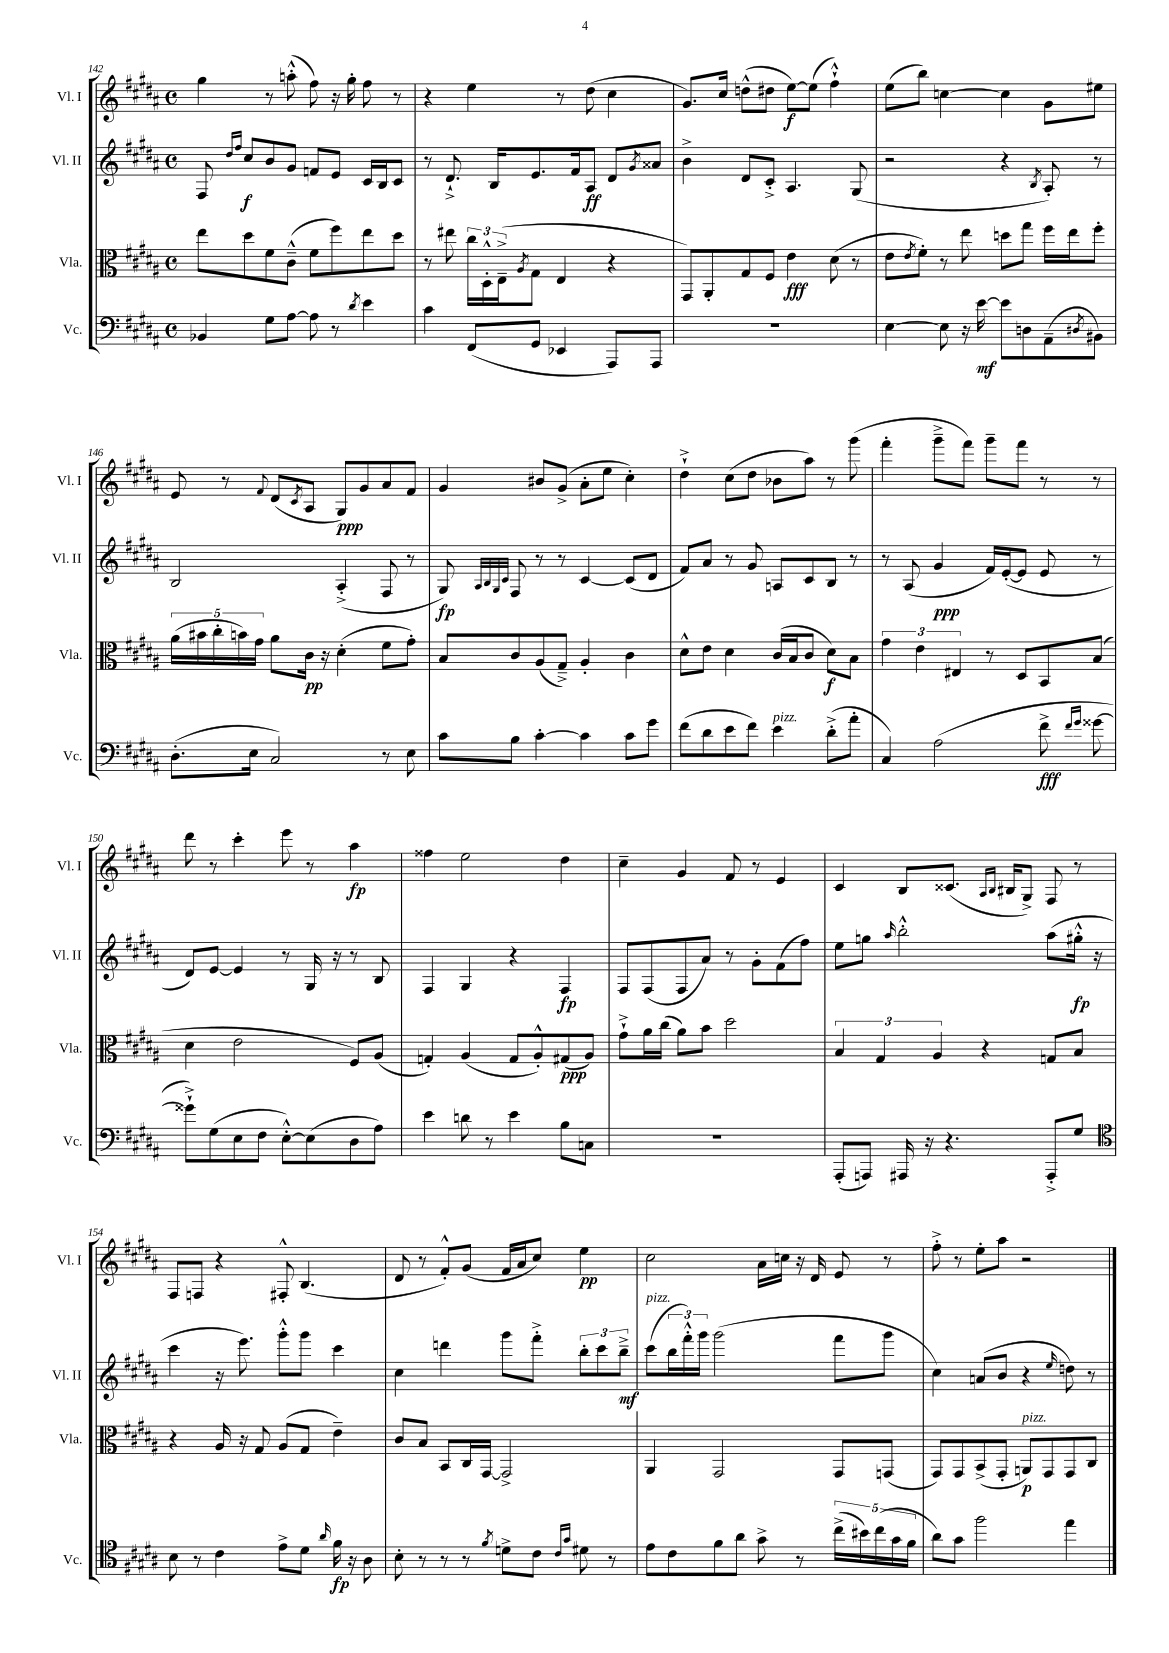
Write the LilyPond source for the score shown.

<<
\new StaffGroup <<
\new Staff = "s0" \with { instrumentName = "Vl. I" shortInstrumentName = "Vl. I" } {
    \clef treble \key b \major \defaultTimeSignature \time 4/4
    gis''4 r8 a''8-.-^( fis''8) r16 gis''16-. fis''8 r8 |
    r4 e''4 r8 dis''8( cis''4 |
    gis'8.) cis''16 d''8-^( dis''8 e''8~\f) e''8( fis''4-!-^) |
    e''8( b''8) c''4~ c''4 gis'8 eis''8 |
    e'8 r8 \appoggiatura { fis'8 } dis'8( \acciaccatura { cis'8 } ais8 gis8\ppp) gis'8 ais'8 fis'8 |
    gis'4 bis'8 gis'8->( ais'8-. e''8 cis''4-.) |
    dis''4-!-> cis''8( dis''8 bes'8 ais''8) r8 gis'''8( |
    fis'''4-. gis'''8---> fis'''8) gis'''8-- fis'''8 r8 r8 |
    dis'''8 r8 cis'''4-. e'''8 r8 ais''4\fp |
    fisis''4 e''2 dis''4 |
    cis''4-- gis'4 fis'8 r8 e'4 |
    cis'4 b8 cisis'8.( \grace { ais16 b16 } bis16 gis8->) fis8 r8 |
    fis8 f8 r4 fis8-.-^ b4.( |
    dis'8 r8 fis'8-.-^) gis'8( fis'16 ais'16 cis''8) e''4\pp |
    cis''2 ais'16 c''16 r16 dis'16 e'8 r8 |
    fis''8-.-> r8 e''8-. ais''8 r2 \bar "|." |
}
\new Staff = "s1" \with { instrumentName = "Vl. II" shortInstrumentName = "Vl. II" } {
    \clef treble \key b \major \defaultTimeSignature \time 4/4
    fis8 \grace { dis''16 fis''16 } cis''8\f b'8 gis'8 f'8 e'8 cis'16 b16 cis'8 |
    r8 dis'8.-!-> b16 e'8. fis'16 ais8\ff dis'8 \acciaccatura { gis'8 } aisis'8 |
    b'4-> dis'8 cis'8-.-> ais4. gis8( |
    r2 r4 \acciaccatura { b8 } ais8-.) r8 |
    b2 ais4-.->( fis8 r8 |
    gis8\fp) \grace { ais32 b32 gis32 cis'32 } fis8 r8 r8 cis'4~ cis'8( dis'8 |
    fis'8) ais'8 r8 gis'8 a8 cis'8 b8 r8 |
    r8 ais8( gis'4\ppp fis'16) e'16~-.( e'8 e'8 r8 |
    dis'8) e'8~ e'4 r8 gis16 r16 r8 b8 |
    fis4 gis4 r4 fis4\fp |
    fis8 fis8( fis8 ais'8) r8 gis'8-. fis'8( fis''8) |
    e''8 g''8 \grace { ais''16 } b''2-.-^ ais''8( gis''16-.-^\fp r16 |
    cis'''4 r16 e'''8.) gis'''8-.-^ gis'''8 cis'''4 |
    cis''4 d'''4 gis'''8 fis'''8-.-> \tuplet 3/2 { b''8-. cis'''8 b''8--->\mf } |
    cis'''8^\markup { \italic "pizz." }( \tuplet 3/2 { b''16 fis'''16-.-^) gis'''16 } gis'''2( fis'''8 gis'''8 |
    cis''4) a'8( b'8 r4 \grace { e''16 } d''8) r8 \bar "|." |
}
\new Staff = "s2" \with { instrumentName = "Vla." shortInstrumentName = "Vla." } {
    \clef alto \key b \major \defaultTimeSignature \time 4/4
    e''8 dis''8 fis'8 cis'8---^( fis'8 fis''8) e''8 dis''8 |
    r8 eis''8 \tuplet 3/2 { cis''16 dis16-.-^ e16--->( } \acciaccatura { ais8 } gis8 e4 r4 |
    gis,8) ais,8-. gis8 fis8 e'4\fff dis'8( r8 |
    e'8 \acciaccatura { e'8 } fis'8-.) r8 e''8 d''8 gis''8 fis''16 e''16 fis''8-. |
    \tuplet 5/4 { ais'16( bis'16 cis''16-. b'16) gis'16 } ais'8 cis'16\pp r16 dis'4-.( fis'8 gis'8-.) |
    b8 cis'8 ais8( gis8--->) ais4-. cis'4 |
    dis'8-^ e'8 dis'4 cis'16( b16 cis'8 dis'8\f) b8 |
    \tuplet 3/2 { gis'4 e'4 eis4 } r8 dis8 b,8 b8( |
    dis'4 e'2 fis8) ais8( |
    g4-.) ais4( g8 ais8-.-^) gis8\ppp( ais8) |
    gis'8-!-> ais'16 cis''16( ais'8) b'8 dis''2 |
    \tuplet 3/2 { b4 gis4 ais4 } r4 g8 b8 |
    r4 ais16 r16 gis8 ais8( gis8 e'4--) |
    cis'8 b8 b,8 cis16 gis,16~ gis,2-> |
    ais,4 gis,2 gis,8 g,8( |
    gis,8) gis,8 b,8->( gis,8-. a,8\p^\markup { \italic "pizz." }) gis,8 gis,8 cis8 \bar "|." |
}
\new Staff = "s3" \with { instrumentName = "Vc." shortInstrumentName = "Vc." } {
    \clef bass \key b \major \defaultTimeSignature \time 4/4
    bes,4 gis8 ais8~ ais8 r8 \acciaccatura { dis'8 } e'4 |
    cis'4 fis,8( gis,8 ees,4 ais,,8) ais,,8 |
    R1 |
    e4~ e8 r16 e'16~\mf e'8 d8 ais,8--( \acciaccatura { dis8 } bis,8) |
    dis8.-.( e16 cis2) r8 e8 |
    cis'8 b8 cis'4~-. cis'4 cis'8 gis'8 |
    fis'8( dis'8 e'8 fis'8) e'4^\markup { \italic "pizz." } dis'8-.->( ais'8-. |
    cis4) ais2( fis'8->\fff \grace { fis'16 gis'16 } gisis'8~ |
    gisis'8-!->) gis8( e8 fis8 e8~-.-^) e8( dis8 ais8) |
    e'4 d'8 r8 e'4 b8 c8 |
    R1 |
    ais,,8-.( a,,8) ais,,16 r16 r4. ais,,8-.-> gis8 |
    \clef tenor b8 r8 cis'4 e'8-> dis'8 \grace { ais'16 } fis'16\fp r16 ais8 |
    b8-. r8 r8 r8 \acciaccatura { fis'8 } d'8-> cis'8 \grace { cis'16 gis'16 } dis'8 r8 |
    e'8 cis'8 fis'8 ais'8 gis'8-> r8 \tuplet 5/4 { cis''16->( bis'16) cis''16( gis'16 fis'16 } |
    ais'8) gis'8 fis''2 e''4 \bar "|." |
}
>>
>>
\layout { \context { \Score currentBarNumber = #142 } }
